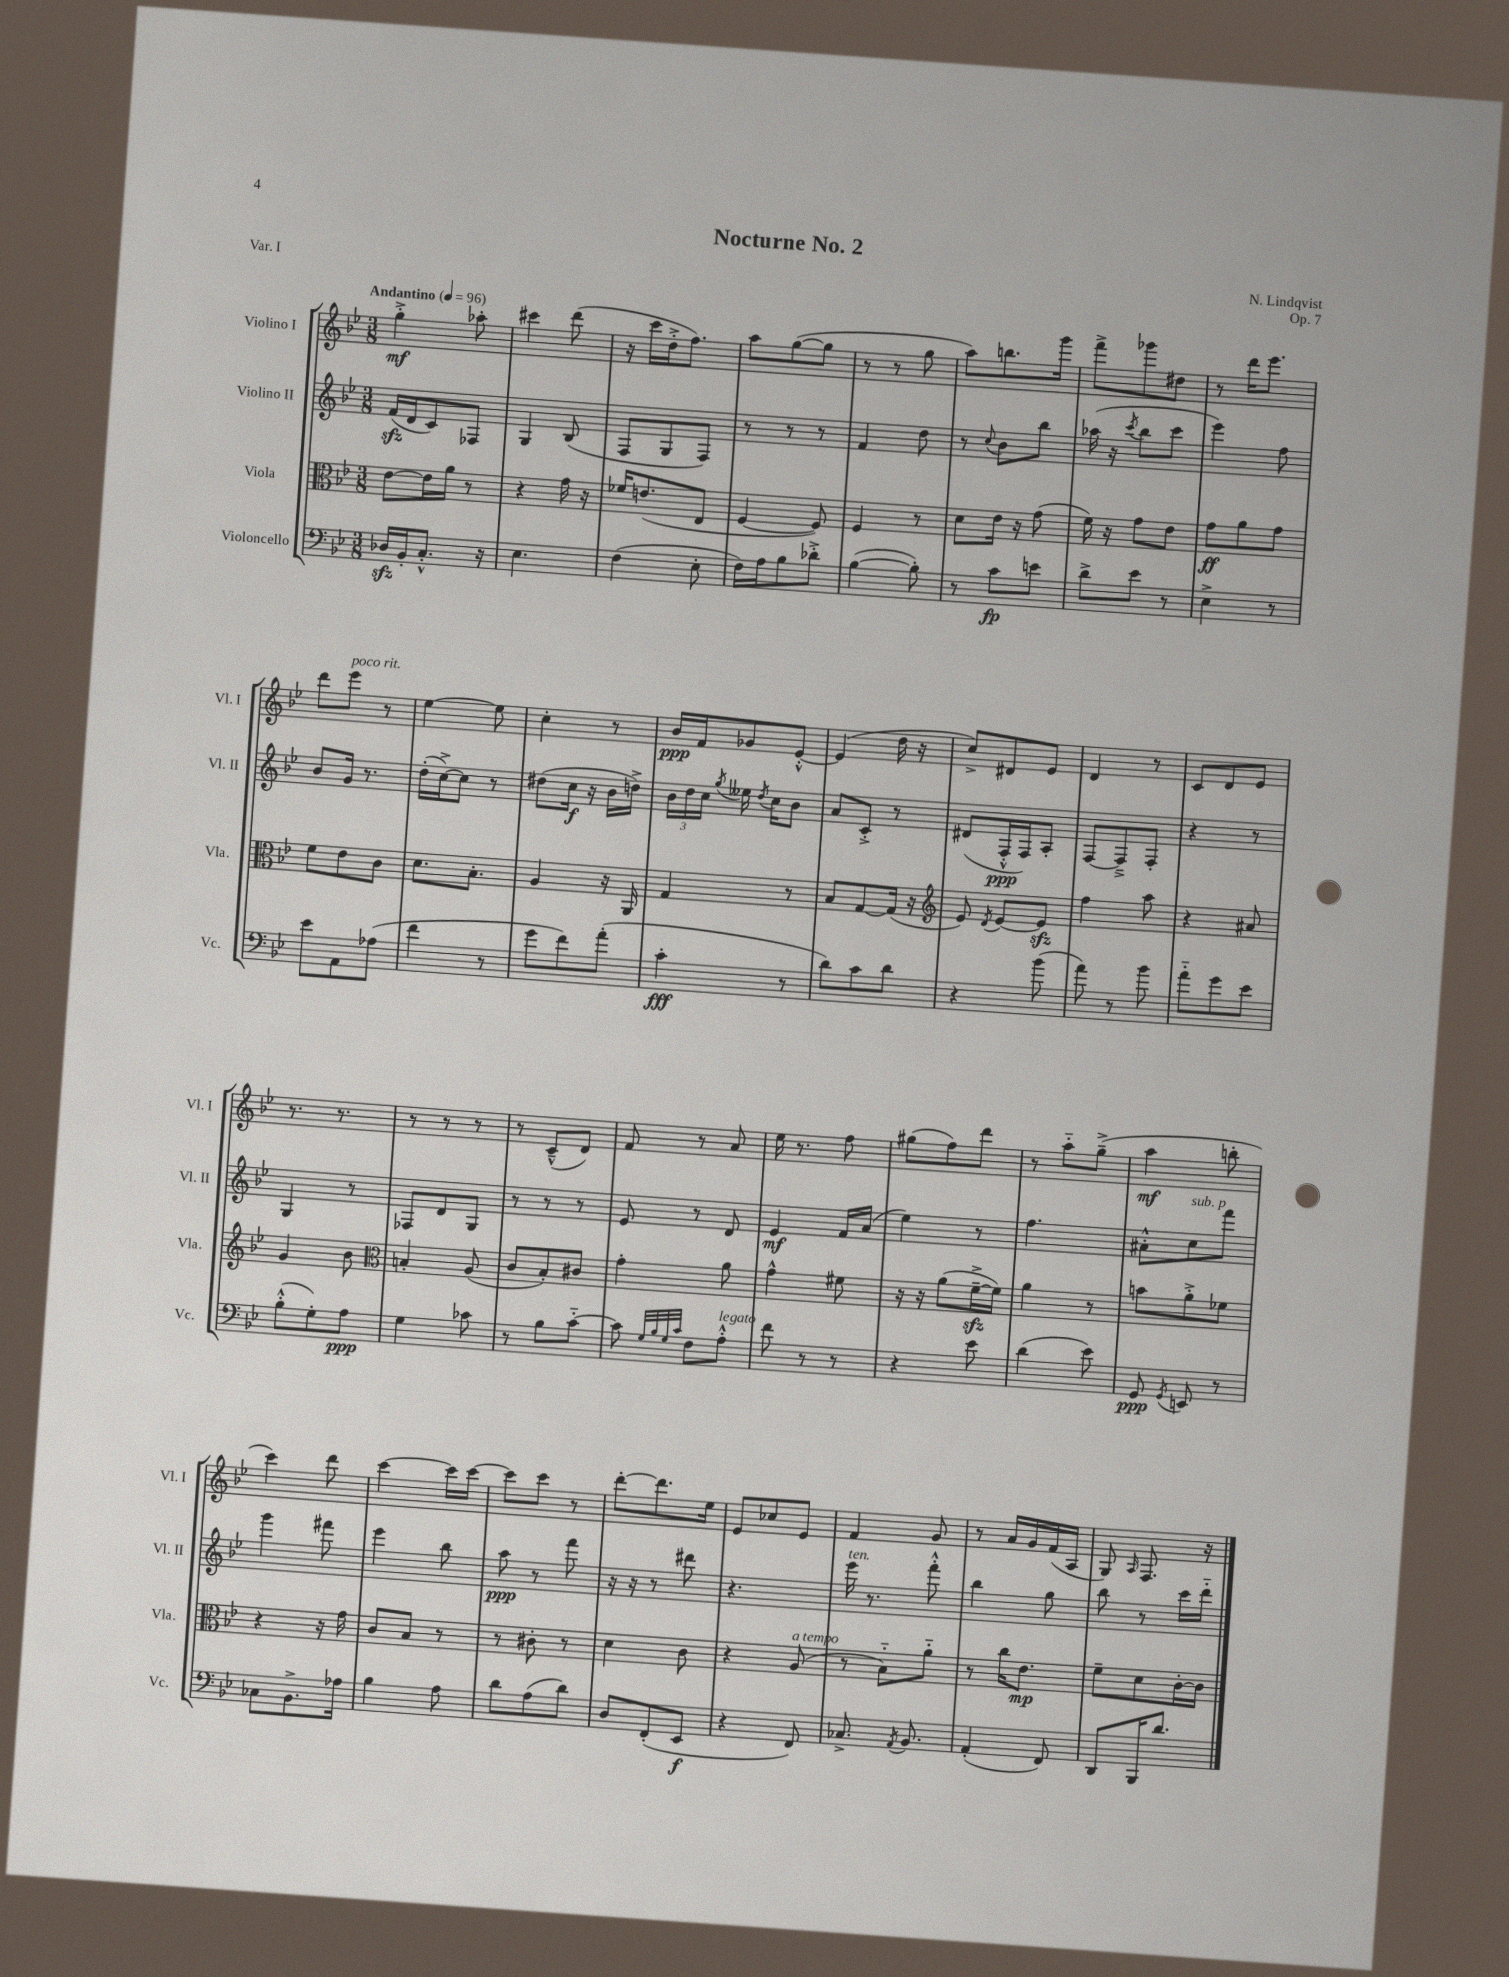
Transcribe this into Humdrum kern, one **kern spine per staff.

**kern	**dynam	**kern	**dynam	**kern	**dynam	**kern	**dynam
*part4	*part4	*part3	*part3	*part2	*part2	*part1	*part1
*staff4	*staff4	*staff3	*staff3	*staff2	*staff2	*staff1	*staff1
*I"Violoncello	*	*I"Viola	*	*I"Violino II	*	*I"Violino I	*
*I'Vc.	*	*I'Vla.	*	*I'Vl. II	*	*I'Vl. I	*
*clefF4	*	*clefC3	*	*clefG2	*	*clefG2	*
*k[b-e-]	*	*k[b-e-]	*	*k[b-e-]	*	*k[b-e-]	*
*M3/8	*	*M3/8	*	*M3/8	*	*M3/8	*
*MM96	*	*MM96	*	*MM96	*	*MM96	*
=1	=1	=1	=1	=1	=1	=1	=1
!	!	!	!	!	!	!LO:TX:a:B:t=Andantino	!
16D-Xzz/LL	.	[8e-\L	.	(16fzz/LL	.	4gg'^\	mf
16BB-'/J	.	.	.	16d/J	.	.	.
8.C'^^/J	.	16e-\L]	.	8c/)	.	.	.
.	.	16a\JJ	.	.	.	.	.
.	.	8r	.	8F-X/J	.	8aa-X'\	.
16r	.	.	.	.	.	.	.
=2	=2	=2	=2	=2	=2	=2	=2
4.E-\	.	4r	.	4G/	.	4ccc#X\	.
.	.	16g\	.	(8B-/	.	(8ddd\	.
.	.	16r	.	.	.	.	.
=3	=3	=3	=3	=3	=3	=3	=3
(4F\	.	16f-X/KL	.	8F/L	.	16r	.
.	.	(8.en/	.	.	.	16ccc\LL	.
.	.	.	.	8G/	.	16dd'^\J	.
.	.	.	.	.	.	8.ff\J)	.
8E-'\	.	8E-/J	.	8F/J)	.	.	.
=4	=4	=4	=4	=4	=4	=4	=4
16F\LL)	.	[4F/	.	8r	.	8aa\L	.
16A\J	.	.	.	.	.	.	.
8B-\	.	.	.	8r	.	([8gg\	.
8d-X'^\J	.	8F/])	.	8r	.	8gg\J]	.
=5	=5	=5	=5	=5	=5	=5	=5
([4B-\	.	4F/	.	4f/	.	8r	.
.	.	.	.	.	.	8r	.
8B-'\])	.	8r	.	8dd\	.	8gg\	.
=6	=6	=6	=6	=6	=6	=6	=6
8r	.	8d\L	.	8r	.	8aa\L)	.
.	.	.	.	8qqcc/	.	.	.
8c\L	fp	16e-\Jk	.	8b-\L	.	8.bbn\	.
.	.	16r	.	.	.	.	.
8en\J	.	(8g\	.	8bb-\J	.	.	.
.	.	.	.	.	.	16ggg\Jk	.
=7	=7	=7	=7	=7	=7	=7	=7
8d^\L	.	16f\)	.	(16aa-X\	.	8fff^\L	.
.	.	16r	.	16r	.	.	.
.	.	.	.	8qccc/	.	.	.
8e-\J	.	8g\L	.	8bb-\L	.	8ggg-X\	.
8r	.	8e-\J	.	8ccc\J	.	8dd#X\J	.
=8	=8	=8	=8	=8	=8	=8	=8
4E-^\	.	8g\L	ff	4eee-\)	.	8r	.
.	.	8a\	.	.	.	16ddd\KL	.
.	.	.	.	.	.	8.eee-\J	.
8r	.	8g\J	.	8ff\	.	.	.
!!LO:LB:g=z
=9	=9	=9	=9	=9	=9	=9	=9
8e-\L	.	8f\L	.	8b-/L	.	8ddd\L	.
!	!	!	!	!	!	!LO:TX:a:i:t=poco rit.	!
8AA\	.	8e-\	.	16g/Jk	.	8eee-\J	.
.	.	.	.	8.r	.	.	.
(8A-X\J	.	8c\J	.	.	.	8r	.
=10	=10	=10	=10	=10	=10	=10	=10
4f\	.	8.d\L	.	(16dd'\LL	.	[4ee-\	.
.	.	.	.	[16cc^\J)	.	.	.
.	.	.	.	8cc\J]	.	.	.
.	.	8.B-'\J	.	.	.	.	.
8r	.	.	.	8r	.	8ee-\]	.
=11	=11	=11	=11	=11	=11	=11	=11
8g\L	.	4A/	.	(8dd#X\L	.	4cc'\	.
8f\)	.	.	.	16cc\Jk	f	.	.
.	.	.	.	16r	.	.	.
(8a'\J	.	16r	.	16b-\LL	.	8r	.
.	.	16AA/	.	16ddn^\JJ)	.	.	.
=12	=12	=12	=12	=12	=12	=12	=12
4c'\	fff	4G/	.	24b-\LL	.	16b-/LL	ppp
.	.	.	.	24dd\	.	.	.
.	.	.	.	.	.	16f/J	.
.	.	.	.	24cc\JJ	.	.	.
.	.	.	.	8qgg/	.	.	.
.	.	.	.	16ee--X\	.	8g-X/	.
.	.	.	.	8qdd/	.	.	.
.	.	.	.	16cc\KL	.	.	.
8r	.	8r	.	8b-\J	.	[8e-'^^/J	.
=13	=13	=13	=13	=13	=13	=13	=13
8d\L)	.	8B-/L	.	8a/L	.	(4e-/]	.
8c\	.	[8G/	.	8c'^/J	.	.	.
8d\J	.	(16G/Jk]	.	8r	.	16dd\	.
.	.	16r	.	.	.	16r	.
=14	=14	=14	=14	=14	=14	=14	=14
*	*	*clefG2	*	*	*	*	*
4r	.	8e-/)	.	(8d#X/L	.	8cc^/L)	.
.	.	8qd/	.	.	.	.	.
.	.	[8e-/L	.	16F'^^/L	ppp	8d#X/	.
.	.	.	.	16F/J)	.	.	.
(8b-\	.	8e-zz/J]	.	8A'/J	.	8e-/J	.
=15	=15	=15	=15	=15	=15	=15	=15
8a\)	.	4ff\	.	[8F/L	.	4d/	.
8r	.	.	.	8F~^/]	.	.	.
8b-\	.	8aa\	.	8F'/J	.	8r	.
=16	=16	=16	=16	=16	=16	=16	=16
8a\L	.	4r	.	4r	.	8c/L	.
8g\	.	.	.	.	.	8d/	.
8e-\J	.	8a#X/	.	8r	.	8e-/J	.
!!LO:LB:g=z
=17	=17	=17	=17	=17	=17	=17	=17
(8B-'^^\L	.	4g/	.	4G/	.	8.r	.
8G'\)	.	.	.	.	.	.	.
.	.	.	.	.	.	8.r	.
8A\J	ppp	8b-\	.	8r	.	.	.
=18	=18	=18	=18	=18	=18	=18	=18
*	*	*clefC3	*	*	*	*	*
4G\	.	4Bn'/	.	8F-X/L	.	8r	.
.	.	.	.	8d/	.	8r	.
8c-X\	.	(8A/	.	8G/J	.	8r	.
=19	=19	=19	=19	=19	=19	=19	=19
8r	.	8c/L	.	8r	.	8r	.
8B-\L	.	8B-'/)	.	8r	.	(8c~^^/L	.
[8c\J	.	8c#X/J	.	8r	.	8d/J)	.
=20	=20	=20	=20	=20	=20	=20	=20
8c\]	.	4g'\	.	8e-/	.	8f/	.
32qqG/LLL	.	.	.	.	.	.	.
32qqB-/	.	.	.	.	.	.	.
32qqG/	.	.	.	.	.	.	.
32qqc/JJJ	.	.	.	.	.	.	.
8F\L	.	.	.	8r	.	8r	.
!LO:TX:a:i:t=legato	!	!	!	!	!	!	!
8A'^^\J	.	8a\	.	8d/	.	8a/	.
=21	=21	=21	=21	=21	=21	=21	=21
8f\	.	4g^^\	.	4e-/	mf	16ee-\	.
.	.	.	.	.	.	8.r	.
8r	.	.	.	.	.	.	.
8r	.	8f#X\	.	16f/LL	.	8ff\	.
.	.	.	.	(16a/JJ	.	.	.
=22	=22	=22	=22	=22	=22	=22	=22
4r	.	16r	.	4ee-\)	.	(8gg#X\L	.
.	.	16r	.	.	.	.	.
.	.	(8a\L	.	.	.	8ff\)	.
8e-\	.	[16fzz~^\L	.	8r	.	8ddd\J	.
.	.	16f\JJ])	.	.	.	.	.
=23	=23	=23	=23	=23	=23	=23	=23
(4d\	.	4a\	.	4.ff\	.	8r	.
.	.	.	.	.	.	8aa\L	.
8e-\)	.	8r	.	.	.	(8gg~^\J	.
=24	=24	=24	=24	=24	=24	=24	=24
8GG/	ppp	8bn\L	.	8a#X'^^\L	.	4aa\	mf
8qGG/	.	.	.	.	.	.	.
!	!	!	!	!LO:TX:a:i:t=sub. p	!	!	!
8EEn/	.	8a'^\	.	8cc\	.	.	.
8r	.	8f-X\J	.	8fff\J	.	8bbn'\	.
!!LO:LB:g=z
=25	=25	=25	=25	=25	=25	=25	=25
8C-X\L	.	4r	.	4ggg\	.	4ccc\)	.
8.BB-^\	.	.	.	.	.	.	.
.	.	16r	.	8fff#X\	.	8ddd\	.
16A-X\Jk	.	16g\	.	.	.	.	.
=26	=26	=26	=26	=26	=26	=26	=26
4B-\	.	8c/L	.	4eee-\	.	[4ccc\	.
.	.	8B-/J	.	.	.	.	.
8A\	.	8r	.	8bb-\	.	16ccc\LL]	.
.	.	.	.	.	.	[16ccc\JJ	.
=27	=27	=27	=27	=27	=27	=27	=27
8d\L	.	8r	.	8aa\	ppp	8ccc\L]	.
(8A\	.	8c#X'\	.	8r	.	8ccc\J	.
8d\J)	.	8r	.	8fff\	.	8r	.
=28	=28	=28	=28	=28	=28	=28	=28
8D/L	.	4d\	.	16r	.	[8ddd'\L	.
.	.	.	.	16r	.	.	.
(8FF'/	.	.	.	8r	.	8.ddd\]	.
8EE-/J	f	8c\	.	8ddd#X\	.	.	.
.	.	.	.	.	.	16ee-\Jk	.
=29	=29	=29	=29	=29	=29	=29	=29
4r	.	4r	.	4.r	.	8e-/L	.
.	.	.	.	.	.	8cc-X/	.
!	!	!LO:TX:a:i:t=a tempo	!	!	!	!	!
8FF/)	.	(8A/	.	.	.	8e-/J	.
=30	=30	=30	=30	=30	=30	=30	=30
!	!	!	!	!LO:TX:a:i:t=ten.	!	!	!
8.C-X^/	.	8r	.	16eee-\	.	4f/	.
.	.	.	.	8.r	.	.	.
.	.	8B-\L)	.	.	.	.	.
8qAA/	.	.	.	.	.	.	.
8.BB-/	.	.	.	.	.	.	.
.	.	8a\J	.	8fff'^^\	.	8g/	.
=31	=31	=31	=31	=31	=31	=31	=31
(4AA'/	.	8r	.	4bb-\	.	8r	.
.	.	16cc\KL	.	.	.	16a/LL	.
.	.	8.e-\J	mp	.	.	16g/	.
8FF/)	.	.	.	8gg\	.	(16f/	.
.	.	.	.	.	.	16A/JJ	.
=32	=32	=32	=32	=32	=32	=32	=32
8DD/L	.	8f~\L	.	8bb-\	.	8G/)	.
.	.	.	.	.	.	16qqA/	.
16BBB-/K	.	8d\	.	8r	.	8.F/	.
8.d/J	.	.	.	.	.	.	.
.	.	[16c'\L	.	16ccc\LL	.	.	.
.	.	16c\JJ]	.	16ddd\JJ	.	16r	.
==	==	==	==	==	==	==	==
*-	*-	*-	*-	*-	*-	*-	*-
